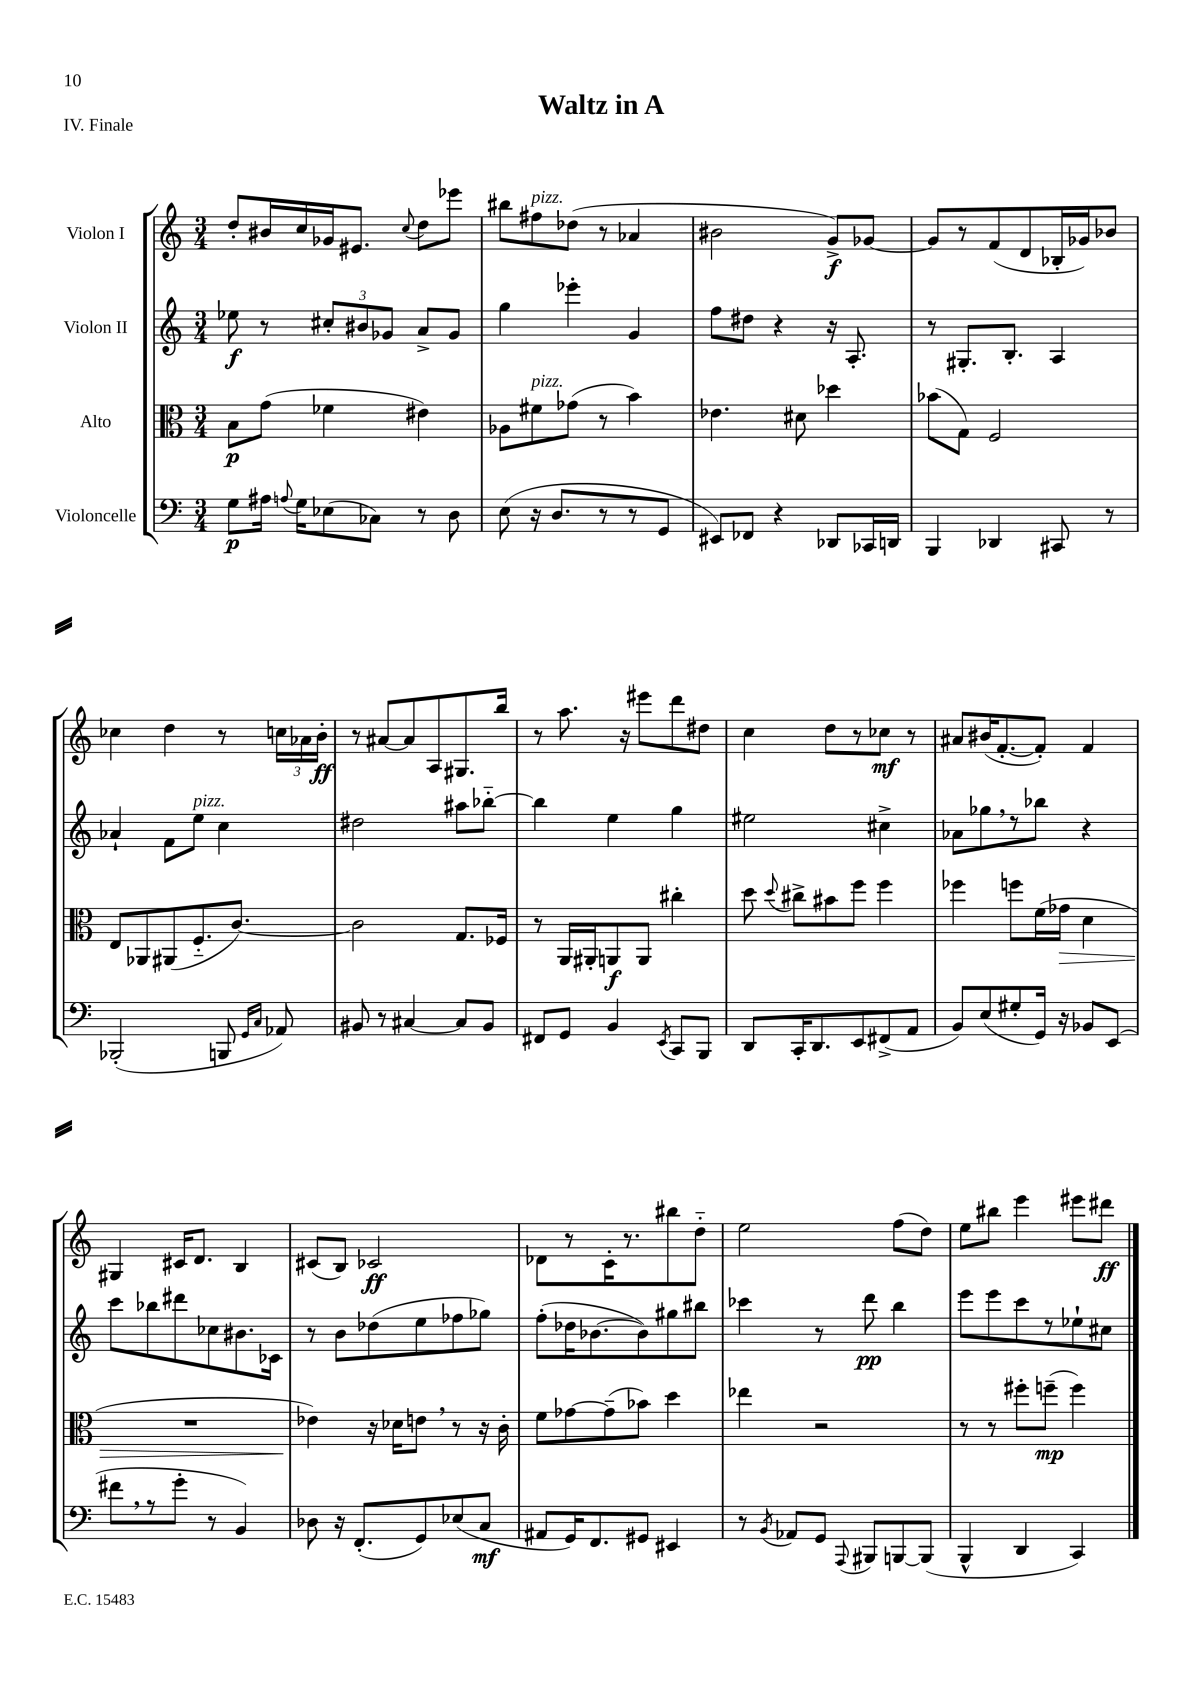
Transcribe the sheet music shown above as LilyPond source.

\header { title = "Waltz in A" piece = "IV. Finale" }
<<
\new StaffGroup <<
\new Staff = "s0" \with { instrumentName = "Violon I" } {
    \clef treble \key c \major \numericTimeSignature \time 3/4
    \autoBeamOff d''8[-. bis'16 c''16 ges'16 eis'8.] \appoggiatura { c''8 } d''8[ ees'''8] |
    bis''8[ fis''8^\markup { \italic "pizz." } des''8]( r8 aes'4 |
    bis'2 g'8[->\f) ges'8]~ |
    ges'8[ r8 f'8( d'8 bes16-. ges'16) bes'8] |
    ces''4 d''4 r8 \tuplet 3/2 { c''16[ aes'16 b'16]-.\ff } |
    r8 ais'8[~ ais'8 a8 gis8. b''16] |
    r8 a''8. r16 eis'''8[ d'''8 dis''8] |
    c''4 d''8[ r8 ces''8]\mf r8 |
    ais'8[ bis'16( f'8.~-. f'8]-.) f'4 |
    gis4 cis'16[ d'8.] b4 |
    cis'8[( b8]) ces'2\ff |
    des'8[ r8 c'16-. r8. bis''8 d''8]-_ |
    e''2 f''8[( d''8]) |
    e''8[ bis''8] e'''4 eis'''8[ dis'''8]\ff \bar "|." |
}
\new Staff = "s1" \with { instrumentName = "Violon II" } {
    \clef treble \key c \major \numericTimeSignature \time 3/4
    \autoBeamOff ees''8\f r8 \tuplet 3/2 { cis''8[-. bis'8 ges'8] } a'8[-> ges'8] |
    g''4 ees'''4-. g'4 |
    f''8[ dis''8] r4 r16 a8.-. |
    r8 gis8.[-. b8.]-. a4 |
    aes'4-! f'8[ e''8]^\markup { \italic "pizz." } c''4 |
    dis''2 ais''8[ bes''8]~-_ |
    bes''4 e''4 g''4 |
    eis''2 cis''4-> |
    aes'8[ ges''8 \breathe r8 bes''8] r4 |
    c'''8[ bes''8 dis'''8 ces''8 bis'8. ces'16] |
    r8 b'8[ des''8( e''8 fes''8 ges''8]) |
    f''8[-.( des''16 bes'8.~ bes'8) gis''8 bis''8] |
    ces'''4 r8 d'''8\pp b''4 |
    e'''8[ e'''8 c'''8 r8 ees''8-! cis''8] \bar "|." |
}
\new Staff = "s2" \with { instrumentName = "Alto" } {
    \clef alto \key c \major \numericTimeSignature \time 3/4
    \autoBeamOff b8[\p g'8]( fes'4 eis'4) |
    aes8[ fis'8^\markup { \italic "pizz." } ges'8]( r8 b'4) |
    ees'4. dis'8 des''4 |
    bes'8[( g8]) f2 |
    e8[ aes,8 ais,8( f8.-_ c'8.]~) |
    c'2 g8.[ fes16] |
    r8 a,16[ ais,16-. a,8\f a,8] cis''4-. |
    d''8 \appoggiatura { d''8 } cis''8[-> bis'8 f''8] f''4 |
    fes''4 f''8[ f'16( ges'16]\> d'4 |
    R2. |
    ees'4\!) r16 des'16[ e'8] \breathe r8 r16 c'16-. |
    f'8[ ges'8~ ges'8--( bes'8]) d''4 |
    ees''4 r2 |
    r8 r8 fis''8[-. f''8]--\mp( f''4) \bar "|." |
}
\new Staff = "s3" \with { instrumentName = "Violoncelle" } {
    \clef bass \key c \major \numericTimeSignature \time 3/4
    \autoBeamOff g8[\p ais16] \appoggiatura { a8 } g16[ ees8( ces8]) r8 d8 |
    e8( r16 d8.[ r8 r8 g,8] |
    eis,8[) fes,8] r4 des,8[ ces,16 d,16] |
    b,,4 des,4 cis,8 r8 |
    bes,,2-.( b,,8 \grace { g,16[ c16] } aes,8) |
    bis,8 r8 cis4~ cis8[ bis,8] |
    fis,8[ g,8] b,4 \acciaccatura { e,8 } c,8[ b,,8] |
    d,8[ c,16-. d,8. e,8 fis,8->( a,8] |
    b,8[) e8( gis8-. g,16]) r16 bes,8[ e,8]( |
    fis'8[ \breathe r8 g'8]-. r8 b,4) |
    des8 r16 f,8.[-.( g,8) ees8( c8]\mf |
    ais,8[ g,16) f,8. gis,8] eis,4 |
    r8 \acciaccatura { b,8 } aes,8[ g,8] \appoggiatura { a,,8 } bis,,8[ b,,8~ b,,8]( |
    b,,4-^ d,4 c,4) \bar "|." |
}
>>
>>
\layout { \context { \Score \remove "Bar_number_engraver" } }
